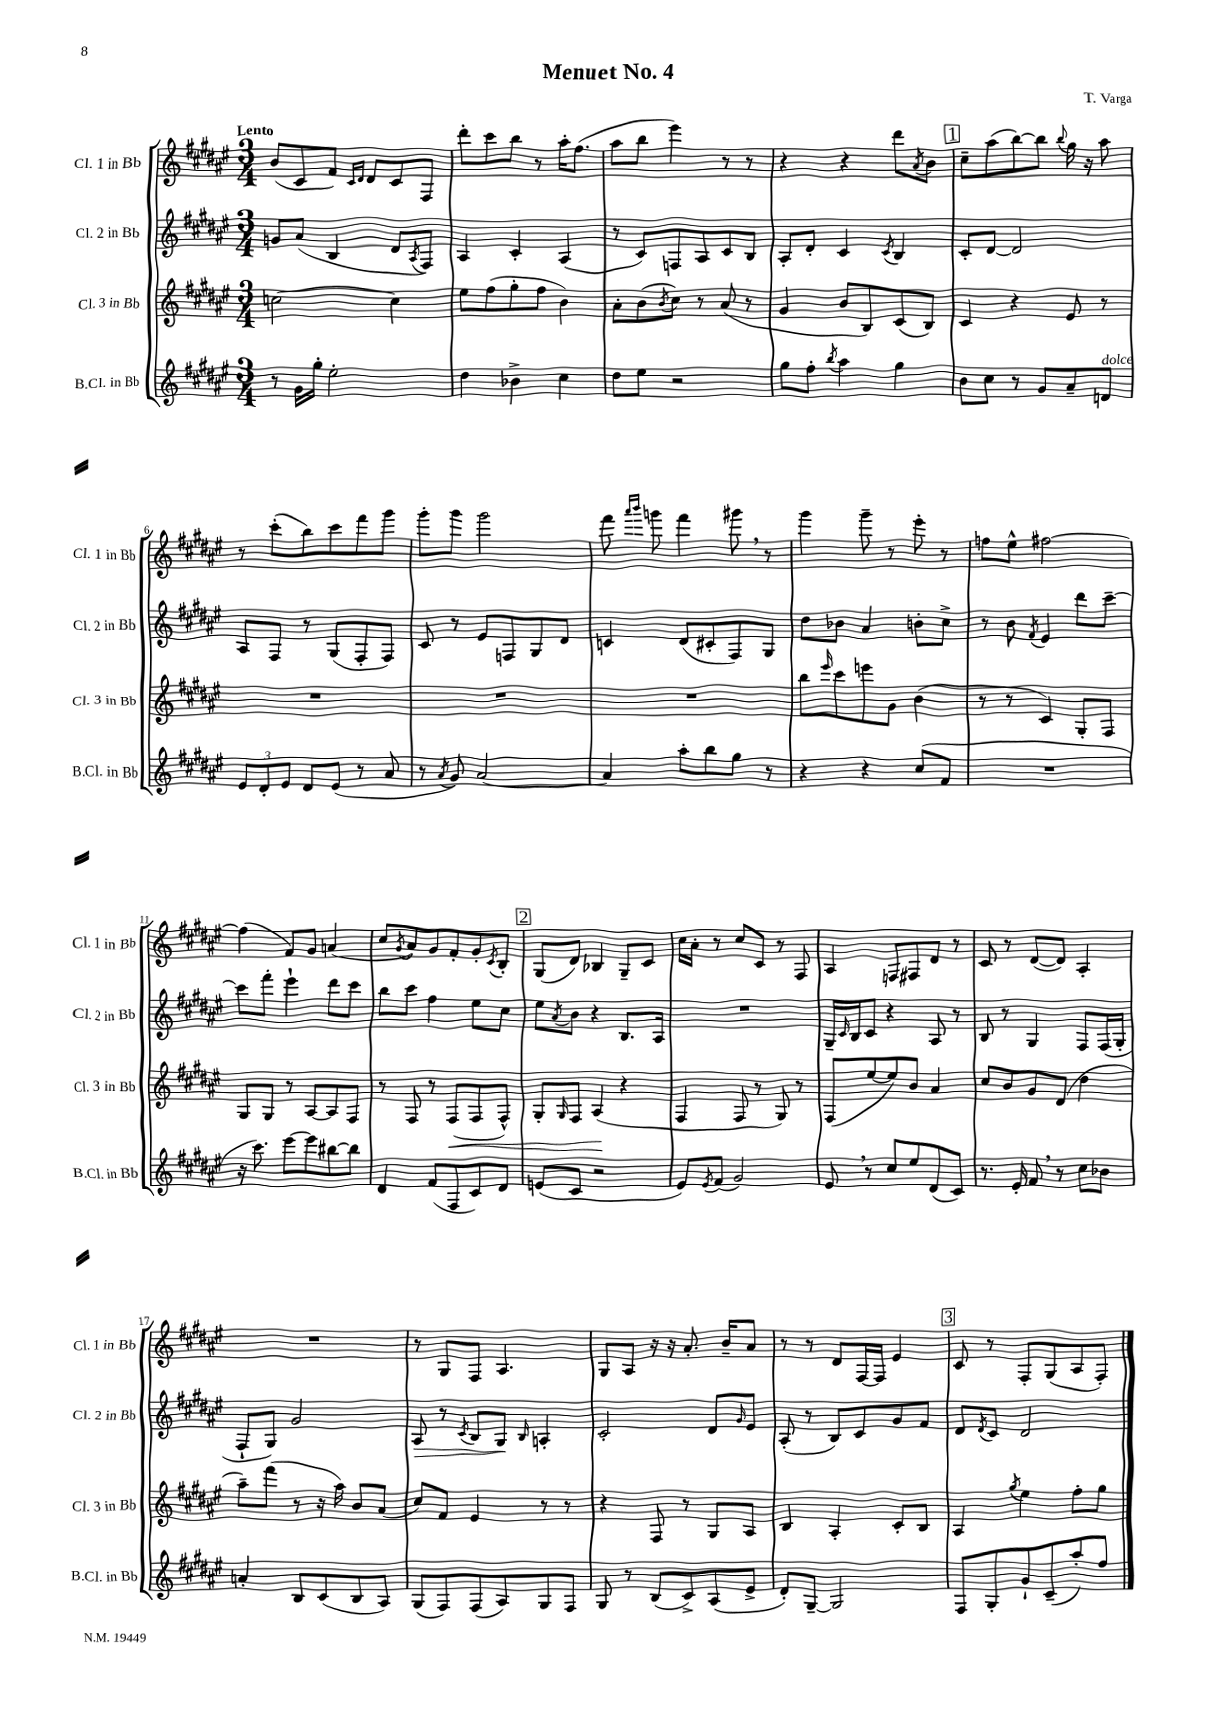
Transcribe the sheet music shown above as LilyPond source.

\header { title = "Menuet No. 4" composer = "T. Varga" }
<<
\new StaffGroup <<
\new Staff = "s0" \with { instrumentName = "Cl. 1 in Bb" shortInstrumentName = "Cl. 1 in Bb" } {
    \clef treble \key fis \major \numericTimeSignature \time 3/4 \tempo "Lento"
    b'8( cis'8 fis'8) \grace { cis'16 dis'16 } dis'8 cis'8 fis8 |
    dis'''8-. cis'''8 b''8 r8 ais''16-. fis''8.( |
    ais''8 b''8 eis'''4) r8 r8 |
    r4 r4 dis'''8 \acciaccatura { ais'8 } b'8 |
    \mark \markup { \box "1" } cis''8-- ais''8( b''8~) b''8 \appoggiatura { b''8 } gis''16 r16 ais''8 |
    r8 cis'''8-.( b''8) cis'''8 fis'''8 gis'''8 |
    gis'''8-. gis'''8 gis'''2 |
    fis'''8 \grace { ais'''16 b'''16 } g'''8 fis'''4 gis'''8 \breathe r8 |
    gis'''4 gis'''8-- r8 eis'''8-. r8 |
    f''8 eis''8-^ fis''2~ |
    fis''4( fis'8) gis'8 a'4( |
    cis''8 \acciaccatura { gis'8 } ais'8) gis'8 fis'8-. gis'8-. \acciaccatura { cis'8 } b8-. |
    \mark \markup { \box "2" } gis8( dis'8) bes4 gis8-- cis'8 |
    cis''16 ais'16-. r8 cis''8 cis'8 r8 fis8 |
    ais4 f8 fis8 dis'8 r8 |
    cis'8 r8 dis'8~( dis'8) ais4-. |
    R2. |
    r8 gis8 fis8 ais4. |
    gis8 ais8 r16 r16 ais'8.-. b'16-- ais'8 |
    r8 r8 dis'8 fis16~ fis16 eis'4 |
    \mark \markup { \box "3" } cis'8 r8 fis8-. gis8( ais8 fis8-.) \bar "|." |
}
\new Staff = "s1" \with { instrumentName = "Cl. 2 in Bb" shortInstrumentName = "Cl. 2 in Bb" } {
    \clef treble \key fis \major \numericTimeSignature \time 3/4
    g'8 ais'8( b4 dis'8 \acciaccatura { ais8 } fis8) |
    ais4 cis'4-. ais4( |
    r8 cis'8) f8 ais8 cis'8 b8 |
    ais8-. dis'8-. cis'4 \acciaccatura { cis'8 } b4 |
    \mark \markup { \box "1" } cis'8-. dis'8~ dis'2 |
    ais8 fis8 r8 gis8( fis8-. fis8) |
    cis'8 r8 eis'8 f8 gis8 dis'8 |
    c'4 dis'8( cis'8-. fis8) gis8 |
    dis''8 bes'8 ais'4 b'8-. cis''8-> |
    r8 b'8 \acciaccatura { fis'8 } eis'4 dis'''8 cis'''8~-- |
    cis'''8 fis'''8-. eis'''4-! dis'''8 cis'''8 |
    b''8 cis'''8 fis''4 eis''8 cis''8 |
    \mark \markup { \box "2" } eis''8 \acciaccatura { ais'8 } b'8 r4 b8. ais16 |
    R2. |
    gis16-- \grace { cis'16 } b16 cis'8 r4 ais8 r8 |
    b8 r8 gis4 fis8 fis16( gis16-. |
    fis8-! gis8) gis'2 |
    ais8\> r8 \acciaccatura { cis'8 } b8 gis8\! \grace { b16 } a4-. |
    cis'2-. dis'8 \grace { gis'16 } eis'8 |
    ais8-.( r8 b8) cis'8 gis'8 fis'8 |
    \mark \markup { \box "3" } dis'8 \acciaccatura { dis'8 } cis'8 dis'2 \bar "|." |
}
\new Staff = "s2" \with { instrumentName = "Cl. 3 in Bb" shortInstrumentName = "Cl. 3 in Bb" } {
    \clef treble \key fis \major \numericTimeSignature \time 3/4
    c''2~ c''4 |
    eis''8 fis''8( gis''8-. fis''8 b'4) |
    ais'8-. b'8( \acciaccatura { b'8 } cis''8) r8 ais'8( r8 |
    gis'4 b'8 b8) cis'8( b8) |
    \mark \markup { \box "1" } cis'4 r4 eis'8 r8 |
    R2. |
    R2. |
    R2. |
    b''8 \grace { eis'''16 } cis'''8 e'''8 gis'8 b'4( |
    r8 r8 cis'4) gis8-. fis8 |
    gis8 gis8 r8 ais8~ ais8 fis8 |
    r8 fis8 r8 fis8\<( fis8 fis8-^) |
    \mark \markup { \box "2" } gis8-. \grace { gis16 } fis8 ais4\!( r4 |
    fis4 fis8 r8 gis8) r8 |
    fis8( eis''8~ eis''8) b'8 ais'4 |
    cis''8 b'8 gis'8 dis'8( dis''4 |
    ais''8--) fis'''8( r8 r16 ais''16) b'8 ais'8( |
    cis''8) fis'8 eis'4 r8 r8 |
    r4 fis8 r8 gis8 ais8 |
    b4 ais4-. cis'8-. b8 |
    \mark \markup { \box "3" } ais4 \acciaccatura { gis''8 } eis''4 fis''8-. gis''8 \bar "|." |
}
\new Staff = "s3" \with { instrumentName = "B.Cl. in Bb" shortInstrumentName = "B.Cl. in Bb" } {
    \clef treble \key fis \major \numericTimeSignature \time 3/4
    r8 gis'16 gis''16-. eis''2-. |
    dis''4 bes'4-> cis''4 |
    dis''8 eis''8 r2 |
    gis''8 fis''8-. \acciaccatura { b''8 } ais''4 gis''4 |
    \mark \markup { \box "1" } b'8 cis''8 r8 gis'8 ais'8-- d'8^\markup { \italic "dolce" } |
    \tuplet 3/2 { eis'8 dis'8-. eis'8 } dis'8 eis'8( r8 ais'8 |
    r8 \acciaccatura { ais'8 } gis'8) ais'2~ |
    ais'4 ais''8-. b''8 gis''8 r8 |
    r4 r4 cis''8( fis'8 |
    R2. |
    r16 cis'''8.) eis'''8~ eis'''8 bis''8~ bis''8 |
    dis'4 fis'8( fis8 cis'8) dis'8 |
    \mark \markup { \box "2" } e'8( cis'8 r2 |
    eis'8) \acciaccatura { eis'8 } fis'8( gis'2) |
    eis'8 \breathe r8 cis''8 eis''8 dis'8( cis'8) |
    r8. eis'16-. fis'8 \breathe r8 cis''8 bes'8 |
    a'4-. b8 cis'8( b8 ais8) |
    gis8( fis8) fis8( ais8) gis8 fis8 |
    gis8 r8 b8( cis'8->) ais8( eis'8-> |
    dis'8-.) gis8~-- gis2 |
    \mark \markup { \box "3" } fis8 gis8-. gis'8-! cis'8--( ais''8-.) fis''8 \bar "|." |
}
>>
>>
